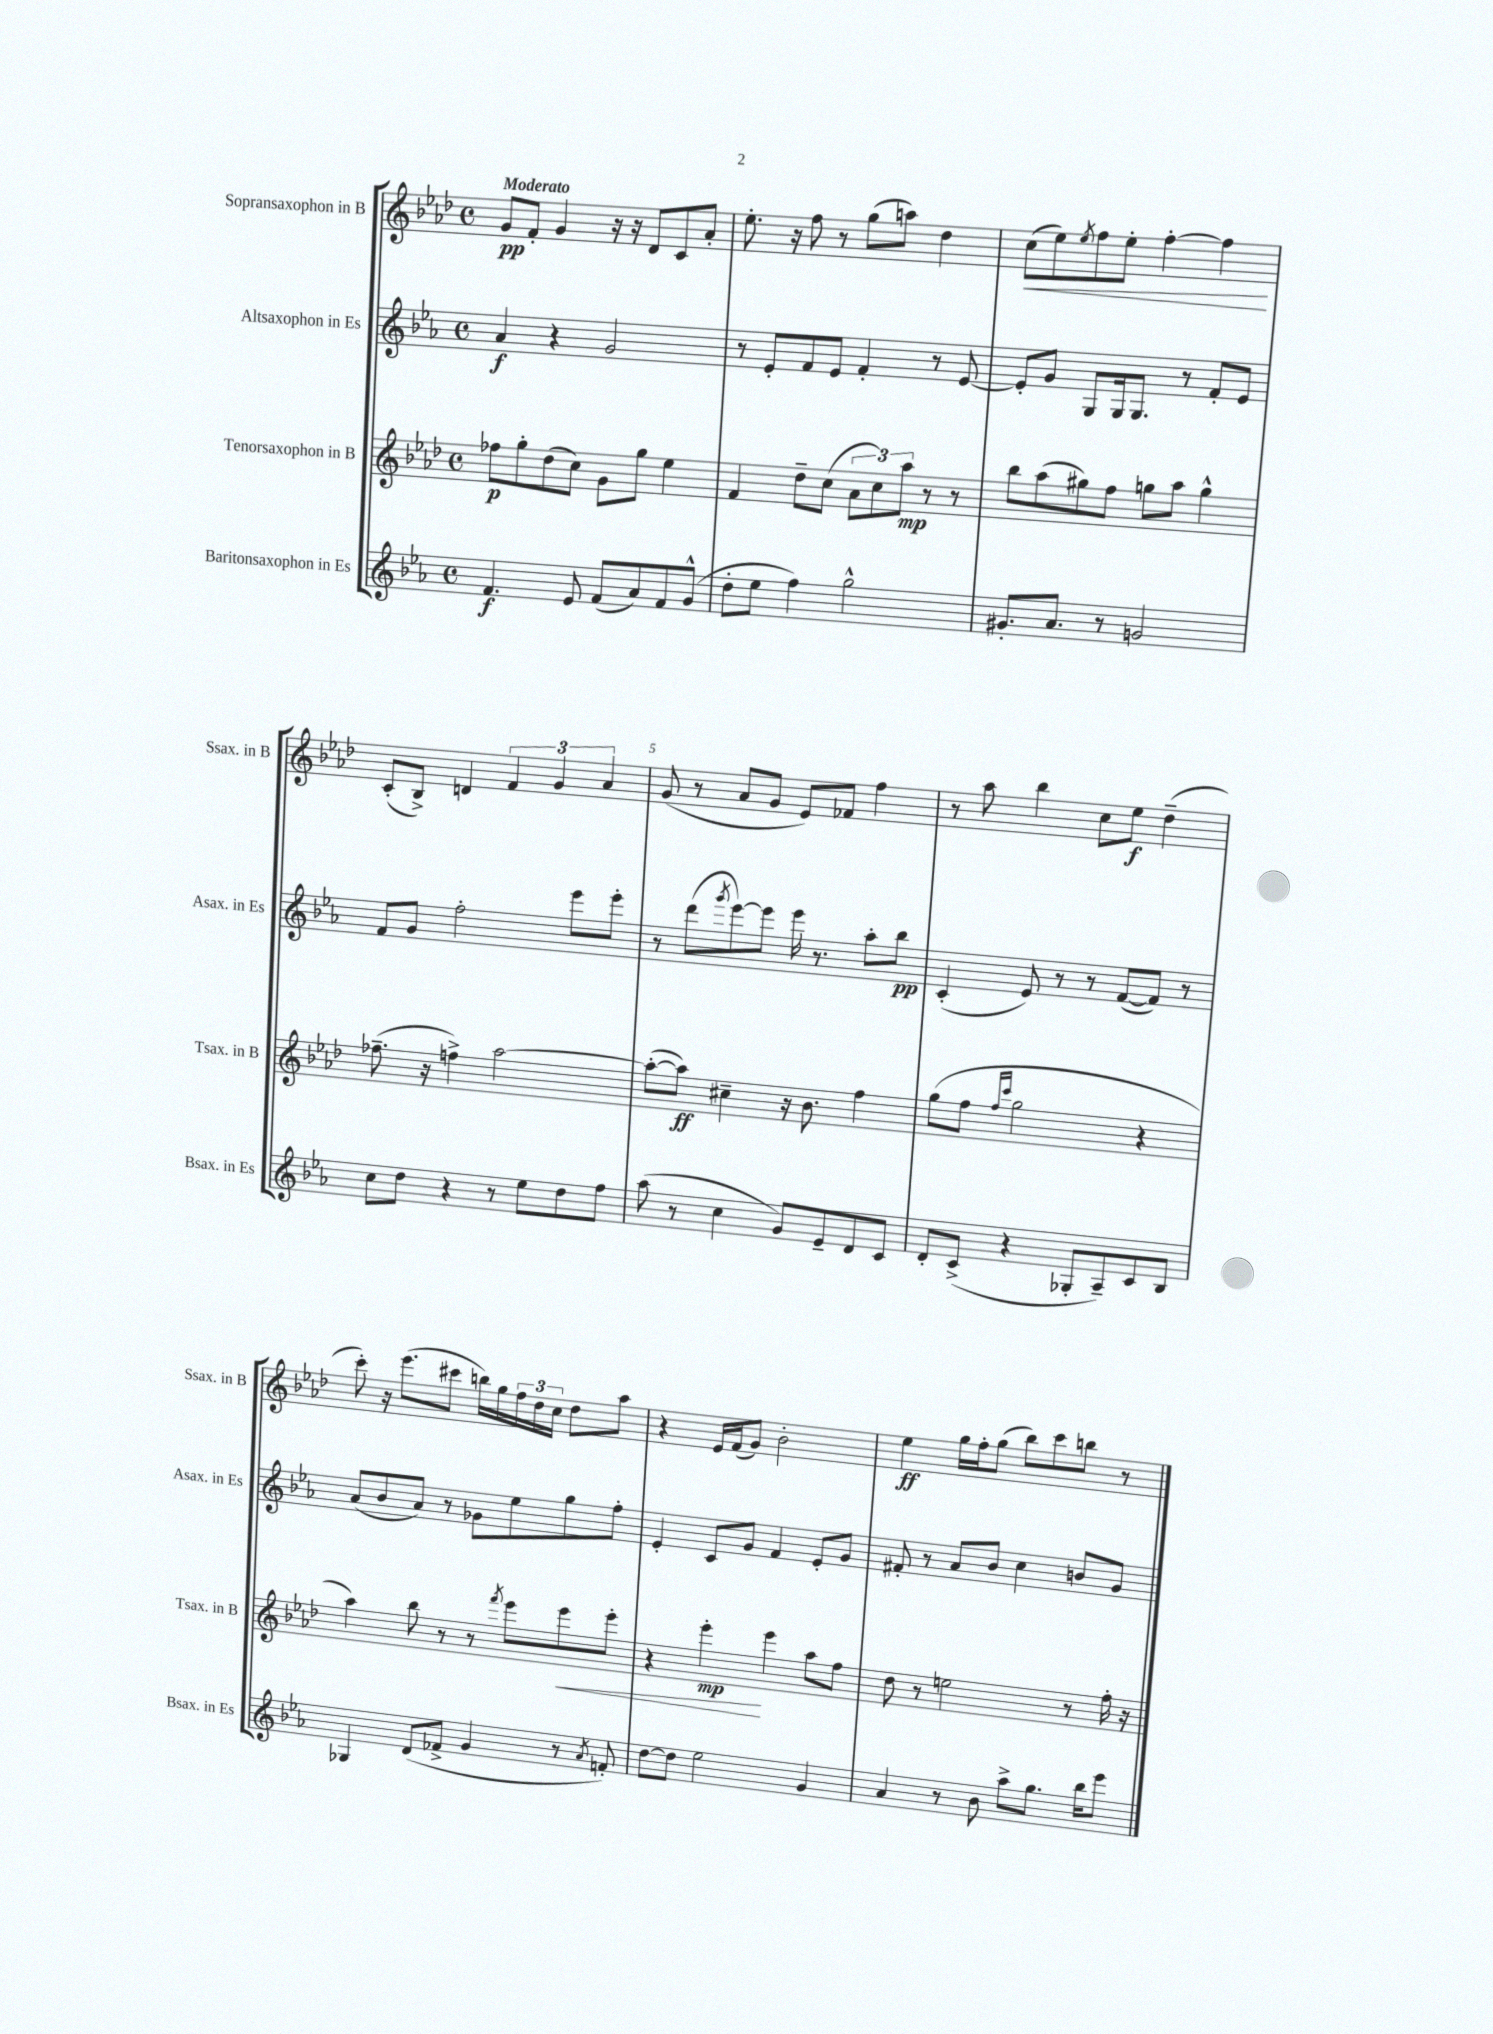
<<
\new StaffGroup <<
\new Staff = "s0" \with { instrumentName = "Sopransaxophon in B" shortInstrumentName = "Ssax. in B" } {
    \clef treble \key aes \major \defaultTimeSignature \time 4/4 \tempo "Moderato"
    g'8\pp f'8-. g'4 r16 r16 des'8 c'8 aes'8-. |
    ees''8.-. r16 f''8 r8 g''8( a''8) des''4 |
    c''8\<( ees''8) \acciaccatura { ees''8 } f''8 ees''8-. f''4~-. f''4\! |
    c'8-.( bes8->) d'4 \tuplet 3/2 { f'4 g'4 aes'4 } |
    g'8( r8 aes'8 g'8 ees'8) fes'8 f''4 |
    r8 aes''8 bes''4 c''8 ees''8\f des''4--( |
    c'''8-.) r16 ees'''8.( cis'''8 b''16) g''16 \tuplet 3/2 { f''16 des''16 c''16 } des''8 aes''8 |
    r4 ees'16 f'16( g'8) bes'2-. |
    ees''4\ff g''16 f''16-. g''8( bes''8) c'''8 b''8 r8 \bar "|." |
}
\new Staff = "s1" \with { instrumentName = "Altsaxophon in Es" shortInstrumentName = "Asax. in Es" } {
    \clef treble \key ees \major \defaultTimeSignature \time 4/4
    aes'4\f r4 g'2 |
    r8 ees'8-. f'8 ees'8 f'4-. r8 ees'8~ |
    ees'8-. g'8 g8 g16 g8. r8 f'8-. ees'8 |
    f'8 g'8 f''2-. ees'''8 ees'''8-. |
    r8 d'''8( \acciaccatura { g'''8 } ees'''8~) ees'''8 ees'''16 r8. aes''8-. bes''8\pp |
    c'4-.( ees'8) r8 r8 f'8~( f'8) r8 |
    aes'8( bes'8 aes'8) r8 ges'8 ees''8 g''8 f''8-. |
    ees'4-. c'8 g'8 f'4 ees'8-. g'8 |
    fis'8-. r8 aes'8 bes'8 c''4 b'8 g'8 \bar "|." |
}
\new Staff = "s2" \with { instrumentName = "Tenorsaxophon in B" shortInstrumentName = "Tsax. in B" } {
    \clef treble \key aes \major \defaultTimeSignature \time 4/4
    fes''8\p g''8-. des''8( c''8) g'8 g''8 ees''4 |
    f'4 des''8-- c''8( \tuplet 3/2 { aes'8 c''8) aes''8\mp } r8 r8 |
    bes''8 aes''8( gis''8) f''8 g''8 aes''8 g''4-^ |
    fes''8.--( r16 f''4->) aes''2~ |
    aes''8~-.( aes''8\ff) cis''4-- r16 bes'8. f''4 |
    g''8( f''8 \grace { f''16 c'''16 } g''2 r4 |
    aes''4) bes''8 r8 r8 \acciaccatura { f'''8 } ees'''8 ees'''8\< ees'''8-. |
    r4 ees'''4-.\mp\! ees'''4 aes''8 f''8 |
    des''8 r8 e''2 r8 f''16-. r16 \bar "|." |
}
\new Staff = "s3" \with { instrumentName = "Baritonsaxophon in Es" shortInstrumentName = "Bsax. in Es" } {
    \clef treble \key ees \major \defaultTimeSignature \time 4/4
    f'4.\f ees'8 f'8( aes'8) f'8 g'8-^( |
    d''8-. ees''8 f''4) g''2-^ |
    gis'8.-. aes'8. r8 g'2 |
    c''8 d''8 r4 r8 ees''8 d''8 f''8 |
    aes''8( r8 c''4 g'8) ees'8-- d'8 c'8 |
    d'8-. c'8->( r4 ges8-. aes8--) c'8 bes8 |
    ges4 d'8( fes'8-> g'4 r8 \acciaccatura { aes'8 } f'8-.) |
    d''8~ d''8 ees''2 g'4 |
    aes'4 r8 bes'8 aes''8-> g''8. bes''16 ees'''8 \bar "|." |
}
>>
>>
\layout { \context { \Score \override BarNumber.break-visibility = ##(#f #t #t) barNumberVisibility = #(every-nth-bar-number-visible 5) } }
